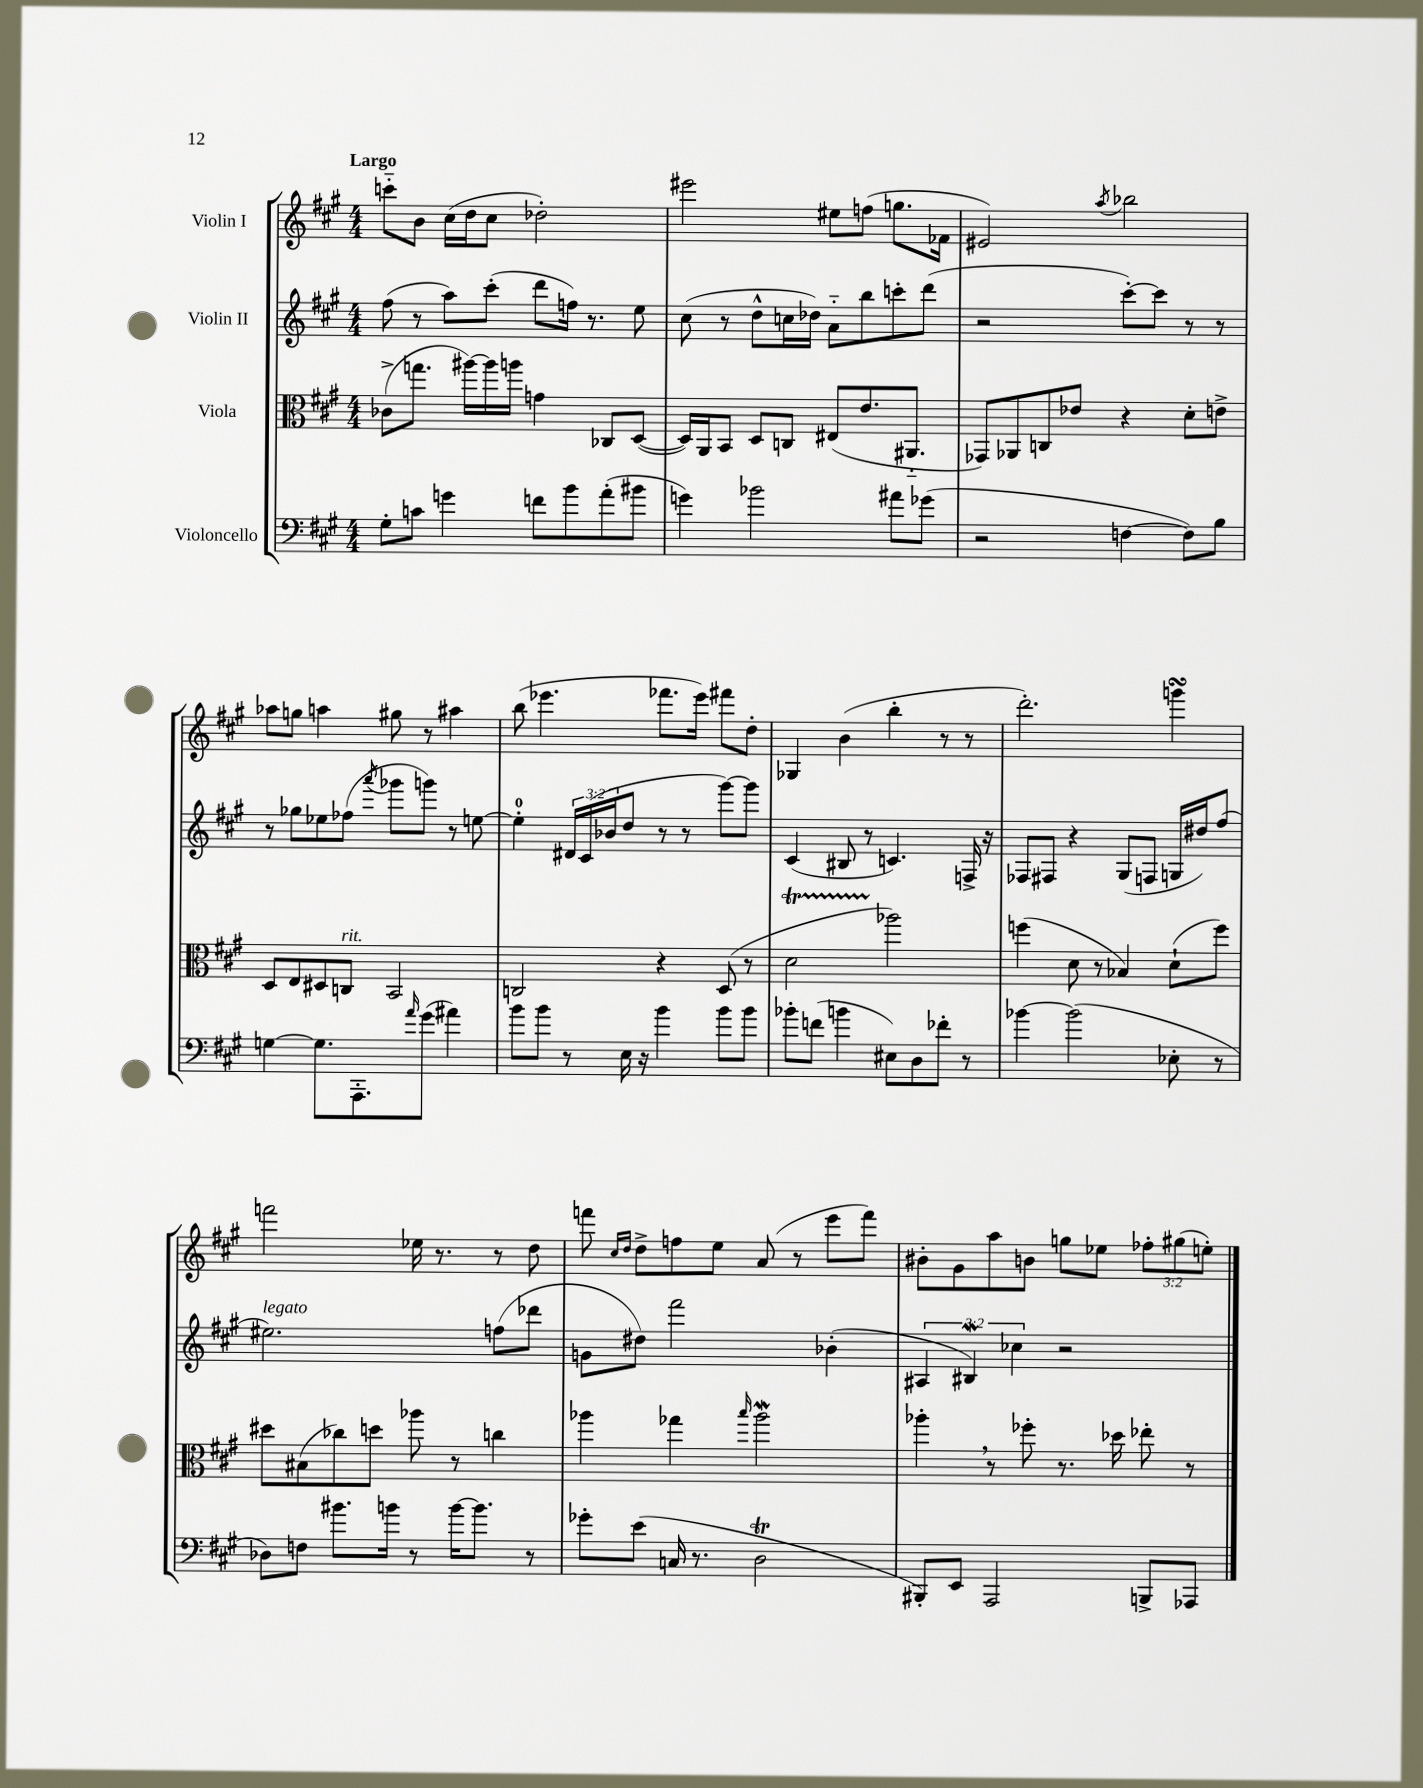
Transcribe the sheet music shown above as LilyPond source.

<<
\new StaffGroup <<
\new Staff = "s0" \with { instrumentName = "Violin I" } {
    \clef treble \key a \major \numericTimeSignature \time 4/4 \override Staff.TupletNumber.text = #tuplet-number::calc-fraction-text \tempo "Largo"
    c'''8-_ b'8 cis''16( d''16 cis''8 des''2-.) |
    eis'''2 eis''8 f''8( g''8. fes'16 |
    eis'2) \acciaccatura { a''8 } bes''2 |
    aes''8 g''8 a''4 gis''8 r8 ais''4 |
    b''8( ees'''4. fes'''8. ees'''16) fis'''8 d''8-. |
    ges4 b'4( b''4-. r8 r8 |
    d'''2.-.) g'''4\turn |
    f'''2 ees''16 r8. r8 d''8 |
    f'''8 \grace { cis''16 d''16 } d''8-> f''8 e''8 a'8( r8 e'''8 f'''8) |
    bis'8-. gis'8 a''8 b'8 g''8 ees''8 \tuplet 3/2 { fes''8-. gis''8( e''8-.) } \bar "|." |
}
\new Staff = "s1" \with { instrumentName = "Violin II" } {
    \clef treble \key a \major \numericTimeSignature \time 4/4 \override Staff.TupletNumber.text = #tuplet-number::calc-fraction-text
    fis''8( r8 a''8) cis'''8-.( d'''8 f''16) r8. e''8 |
    cis''8( r8 d''8-^ c''16 des''16) a'8-_ b''8 c'''8-. d'''8( |
    r2 cis'''8~-.) cis'''8 r8 r8 |
    r8 ges''8 ees''8 fes''8( \acciaccatura { a'''8 } ges'''8 g'''8) r8 e''8~ |
    e''4-0-. \tuplet 3/2 { dis'16 cis'16( bes'16 } d''8 r8 r8 gis'''8~) gis'''8 |
    cis'4( bis8 r8 c'4.) f16-> r16 |
    fes8 fis8 r4 gis8( f8 g16 dis''16) fis''8( |
    eis''2.^\markup { \italic "legato" }) f''8( des'''8 |
    g'8 dis''8) fis'''2 bes'4-.( |
    \tuplet 3/2 { ais4 bis4\mordent) ces''4 } r2 \bar "|." |
}
\new Staff = "s2" \with { instrumentName = "Viola" } {
    \clef alto \key a \major \numericTimeSignature \time 4/4
    ces'8->( g''8. ais''16~) ais''16 a''16 g'4 ces8 d8~( |
    d16) a,16 b,8 d8 c8 eis8( e'8. ais,8.-_ |
    ges,8) aes,8 c8 ees'8 r4 d'8-. e'8-> |
    d8 e8 dis8 c8^\markup { \italic "rit." } b,2 |
    c2 r4 d8( r8 |
    d'2\startTrillSpan aes''2\stopTrillSpan) |
    f''4( d'8 r8 bes4) d'8-!( f''8) |
    dis''8 bis8( ces''8) d''8 aes''8 r8 c''4 |
    aes''4 ges''4 \grace { b''16 } aes''2\mordent |
    aes''4-. \breathe r8 fes''8-. r8. des''16 ees''8-. r8 \bar "|." |
}
\new Staff = "s3" \with { instrumentName = "Violoncello" } {
    \clef bass \key a \major \numericTimeSignature \time 4/4
    gis8-. c'8 g'4 f'8 b'8 a'8-.( bis'8 |
    g'4) bes'2 ais'8 ges'8( |
    r2 f4~ f8) b8 |
    g4~ g8. a,,8.-. \grace { a'16 } gis'8( ais'4) |
    b'8 b'8 r8 e16 r16 b'4 b'8 b'8 |
    bes'8-. f'8( b'4 eis8) d8 fes'8-. r8 |
    bes'4~ bes'2( ees8-. r8 |
    des8) f8 bis'8. b'16 r8 b'16~ b'8. r8 |
    ges'8-. e'8( c16 r8. d2\trill |
    bis,,8-.) e,8 a,,2 b,,8-> aes,,8 \bar "|." |
}
>>
>>
\layout { \context { \Score \remove "Bar_number_engraver" } }
